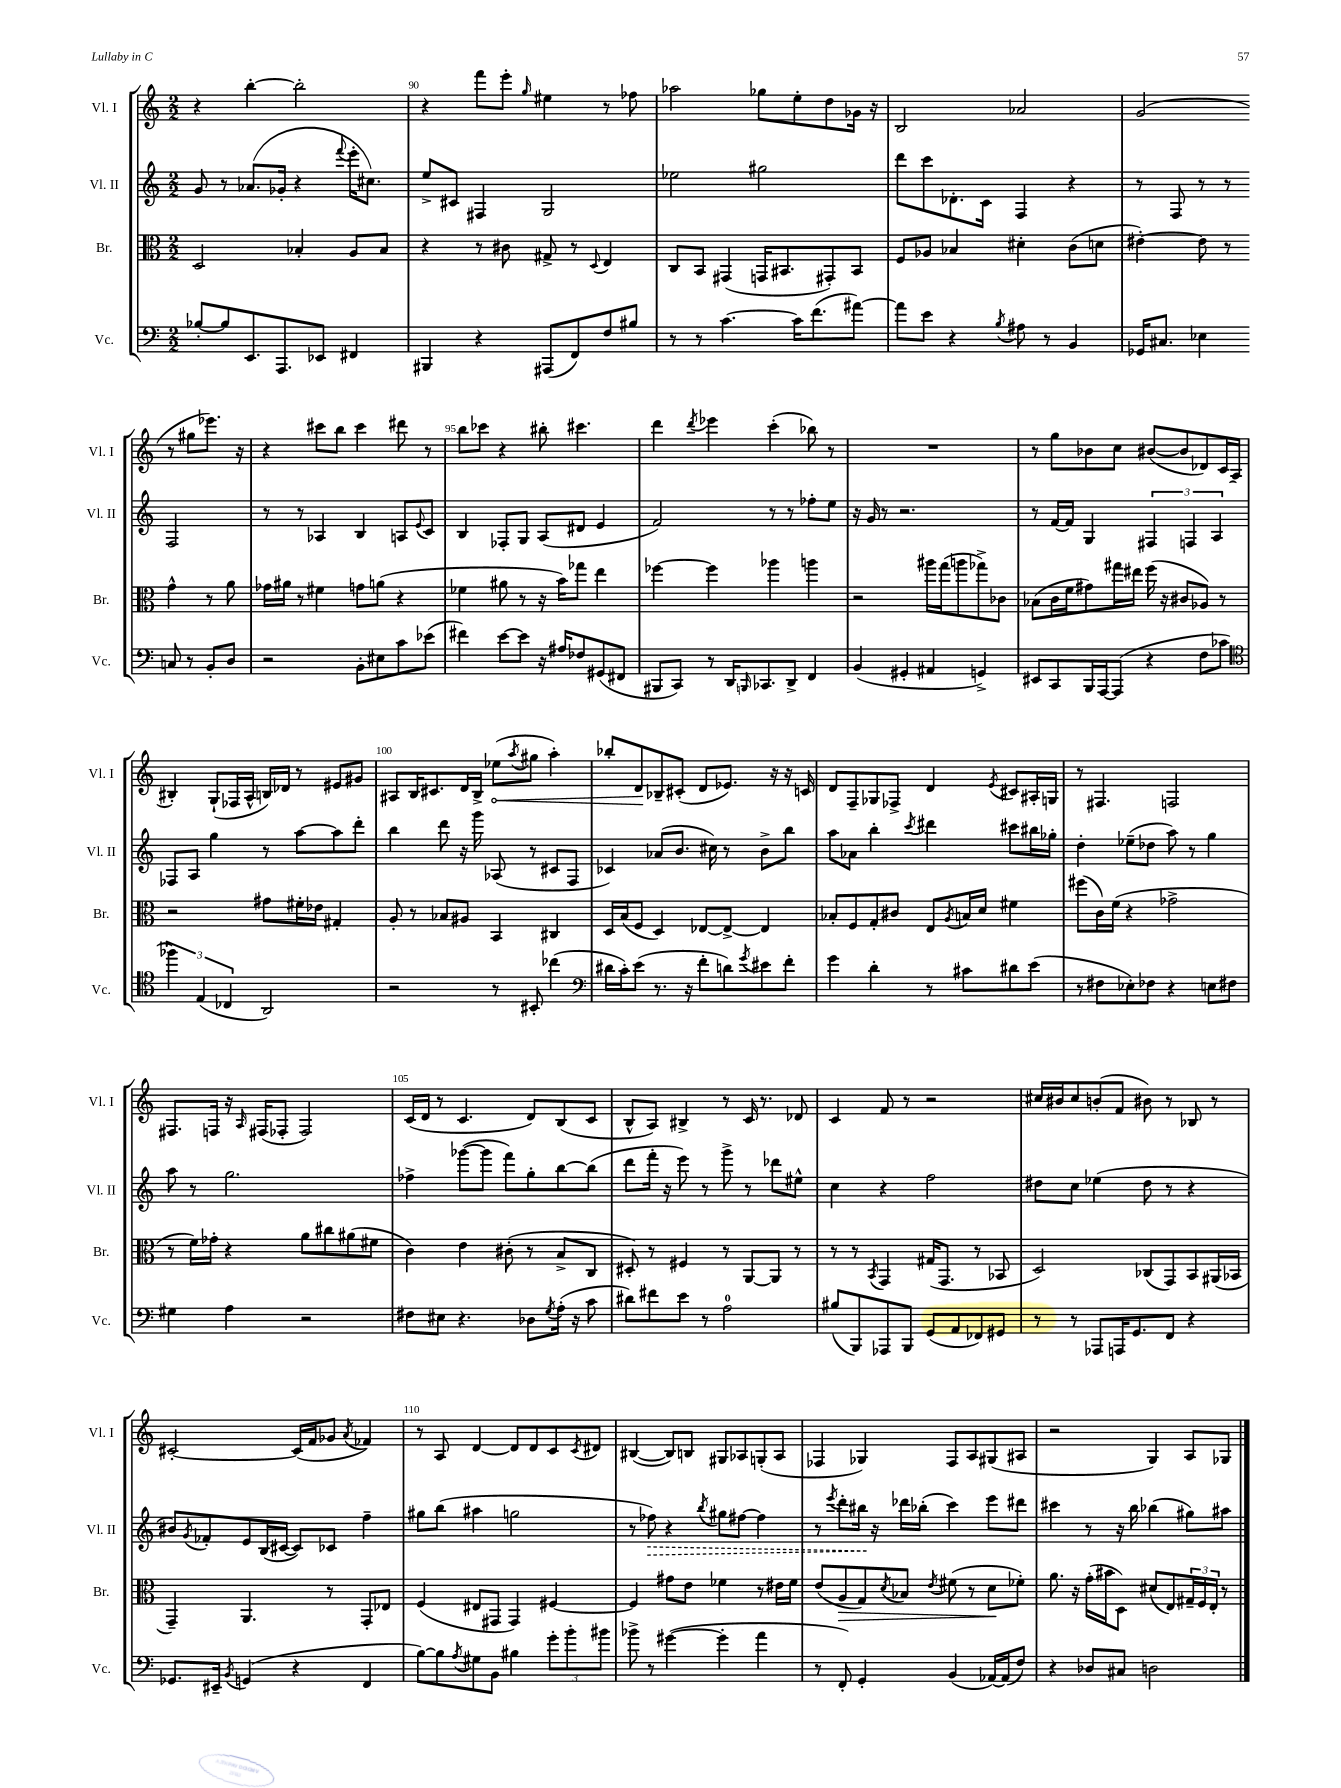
<<
\new StaffGroup <<
\new Staff = "s0" \with { instrumentName = "Vl. I" shortInstrumentName = "Vl. I" } {
    \clef treble \key c \major \numericTimeSignature \time 2/2
    r4 b''4~-. b''2-. |
    r4 f'''8 e'''8-. \grace { g''16 } eis''4 r8 fes''8 |
    aes''2 ges''8 e''8-. d''8 ges'16 r16 |
    b2 aes'2 |
    g'2( r8 gis''8 ees'''8.) r16 |
    r4 cis'''8 b''8 cis'''4 dis'''8 r8 |
    b''8 ces'''8 r4 bis''8-. cis'''4. |
    d'''4 \acciaccatura { d'''8 } ees'''4 c'''4-.( bes''8) r8 |
    R1 |
    r8 g''8 bes'8 c''8 bis'8~( bis'8 des'8) c'16 a16( |
    bis4-.) g8-!( fes16 a16-^ b16) des'16 r8 eis'8 gis'8 |
    ais8 b16 cis'8. d'16 b16-> \once \override Hairpin.circled-tip = ##t ees''8\<( \acciaccatura { a''8 } gis''8 a''4-.) |
    bes''8-. d'8\! bes8-- cis'8-.( d'8 ees'8.) r16 r16 c'16 |
    d'8 f8-- ges8 fes8-> d'4 \acciaccatura { e'8 } cis'8 ais16-. g16 |
    r8 fis4. f2 |
    fis8. f16 r16 \grace { a16 } fis16( fes8-. fes2) |
    c'16( d'16 r8 c'4. d'8) b8( c'8 |
    b8-^ a8) bis4-> r8 c'16 r8. des'8 |
    c'4 f'8 r8 r2 |
    cis''16 bis'16 cis''8 b'8-.( f'8 bis'8) r8 bes8 r8 |
    cis'2~-. cis'16( f'16 ges'8 \acciaccatura { a'8 } fes'4) |
    r8 a8 d'4~ d'8 d'8 c'8 \acciaccatura { c'8 } dis'8 |
    bis4~( bis8) b8 gis8 aes8 g8-.( aes8 |
    fes4 ges4) fes8 a8 gis8( ais8 |
    r2 g4) a8 ges8 \bar "|." |
}
\new Staff = "s1" \with { instrumentName = "Vl. II" shortInstrumentName = "Vl. II" } {
    \clef treble \key c \major \numericTimeSignature \time 2/2
    g'8 r8 aes'8.( ges'16-. r4 \appoggiatura { f'''8 } e'''16-. cis''8.) |
    e''8-> cis'8 fis4 g2 |
    ees''2 gis''2 |
    d'''8 c'''8 des'8.-. c'16 f4 r4 |
    r8 f8 r8 r8 f2 |
    r8 r8 aes4 b4 a8 \appoggiatura { e'8 } c'8 |
    b4 fes8-. g8 a8( dis'8 e'4 |
    f'2) r8 r8 fes''8-. e''8 |
    r16 g'16 r8 r2. |
    r8 f'16~ f'16 g4 \tuplet 3/2 { fis4 f4 a4 } |
    fes8 a8 g''4 r8 a''8~ a''8 d'''8-. |
    b''4 d'''8 r16 g'''16 aes8( r8 cis'8 f8 |
    ces'4) aes'8( b'8. cis''16) r8 b'8-> b''8 |
    a''8 aes'8 b''4-. \acciaccatura { c'''8 } dis'''4 cis'''8 bis''16 ges''16-. |
    d''4-. ees''8--( des''8 a''8) r8 g''4 |
    a''8 r8 g''2. |
    fes''4-> ges'''8~( ges'''8 f'''8) g''8-. b''8~ b''8( |
    d'''8 f'''16-. r16 e'''8) r8 g'''8-> r8 des'''8 eis''8-^ |
    c''4 r4 f''2 |
    dis''8 c''8 ees''4( dis''8 r8 r4 |
    bis'8) \acciaccatura { g'8 } fes'8-. e'8 b16( cis'16~ cis'8) ces'8 f''4-- |
    gis''8 b''8( ais''4 g''2 |
    r8 \once \override Hairpin.style = #'dashed-line fes''8\>) r4 \acciaccatura { b''8 } gis''8 fis''8~ fis''4 |
    r8 \acciaccatura { e'''8 } d'''8-. bis''16\! r16 des'''16 bes''16-.( c'''4) e'''8 dis'''8 |
    cis'''4 r8 r16 b''16 bes''4( gis''8) ais''8 \bar "|." |
}
\new Staff = "s2" \with { instrumentName = "Br." shortInstrumentName = "Br." } {
    \clef alto \key c \major \numericTimeSignature \time 2/2
    d2 bes4-. a8 bes8 |
    r4 r8 cis'8 gis8-> r8 \appoggiatura { d8 } e4 |
    c8 b,8 gis,4( g,16 bis,8. gis,8-.) bis,8 |
    f8 aes8 bes4 dis'4-. c'8( d'8 |
    eis'4~-.) eis'8 r8 g'4-^ r8 a'8 |
    ges'16 ais'16 r8 fis'4 g'8 a'8( r4 |
    fes'4 ais'8 r8 r16 b'16) ges''8 e''4 |
    fes''4~ fes''4 aes''4 a''4 |
    r2 ais''16 g''16( a''8 ges''8->) ces'8 |
    bes8( c'16 f'16 gis'8) gis''16 eis''16 f''16( r16 cis'8 aes8) r8 |
    r2 gis'8 fis'16-. ees'16 gis4-. |
    a8-. r8 bes8 ais8 b,4 cis4 |
    d16 b16( f8 d4) ees8~ ees8~-> ees4 |
    bes8-. f8 g8-. cis'8 e8 \acciaccatura { a8 } b16 d'16 fis'4 |
    fis''8( c'16) f'16( r4 ges'2-> |
    r8 f'16) ges'16-. r4 a'8 cis''8 ais'8( fis'8 |
    c'4) e'4 cis'8-.( r8 b8-> c8 |
    dis8-.) r8 fis4 r8 a,8~ a,8 r8 |
    r8 r8 \acciaccatura { b,8 } g,4 gis16( g,8. r8 bes,8 |
    d2) ces8( g,8) b,8 ais,16( bes,16 |
    g,4--) a,4. r8 g,8-. ees8 |
    f4( eis8 gis,8 gis,4) fis4~ |
    fis4 gis'8 e'8 fes'4 r8 eis'16 fes'16 |
    e'8( a8\> g8) \acciaccatura { d'8 } bes8 \acciaccatura { e'8 } fis'8( r8 d'8\! fes'8-.) |
    a'8. r16 g'16-.( bis'16 d8) dis'8( e8) \tuplet 3/2 { gis16-- f16 e16-. } r8 \bar "|." |
}
\new Staff = "s3" \with { instrumentName = "Vc." shortInstrumentName = "Vc." } {
    \clef bass \key c \major \numericTimeSignature \time 2/2
    bes8~-. bes8 e,8. a,,8. ees,8 fis,4 |
    bis,,4 r4 ais,,8( f,8) f8 bis8 |
    r8 r8 c'4.~ c'16 f'8.( ais'8~) |
    ais'8 e'8 r4 \acciaccatura { b8 } ais8 r8 b,4 |
    ges,16 cis8. ees4 c8 r8 b,8-. d8 |
    r2 b,8-. eis8 c'8 ees'8( |
    fis'4) e'8~ e'8 r16 ais16 fes8 gis,8( fis,8 |
    bis,,8 c,8) r8 d,16 \grace { b,,16 } ces,8. d,8-> f,4 |
    b,4( gis,4-. ais,4 g,4->) |
    eis,8 c,8 b,,16 a,,16~ a,,8( r4 f8 ces'8 |
    \clef tenor \tuplet 3/2 { fes''4) e4( ces4 } a,2) |
    r2 r8 bis,8-. ces''4( |
    \clef bass dis'16 c'16-.) e'8( r8. r16 f'8-. d'8) \acciaccatura { g'8 } eis'8 f'8-. |
    g'4 d'4-. r8 cis'8 dis'8 e'8( |
    r8 fis8 ees8-.) fes8 r4 e8 fis8 |
    gis4 a4 r2 |
    fis8 eis8 r4. des8 \acciaccatura { g8 } a16-.( r16 c'8 |
    dis'8) fis'8 e'8 r8 a2-0 |
    bis8( b,,8) aes,,8 b,,8 g,8( a,8 fes,8) gis,8 |
    r8 r8 aes,,8 a,,16 g,8. f,8 r4 |
    ges,8. eis,16-- \acciaccatura { b,8 } g,4( r4 f,4 |
    b8~) b8 \acciaccatura { a8 } gis8 b,8 bis4 \tuplet 3/2 { g'8-. b'8-. bis'8 } |
    bes'8-> r8 gis'4~( gis'4-. a'4 |
    r8 f,8-.) g,4-. b,4( aes,16~) aes,16( f8) |
    r4 des8 cis8 d2 \bar "|." |
}
>>
>>
\layout { \context { \Score currentBarNumber = #89 \override BarNumber.break-visibility = ##(#f #t #t) barNumberVisibility = #(every-nth-bar-number-visible 5) } }
